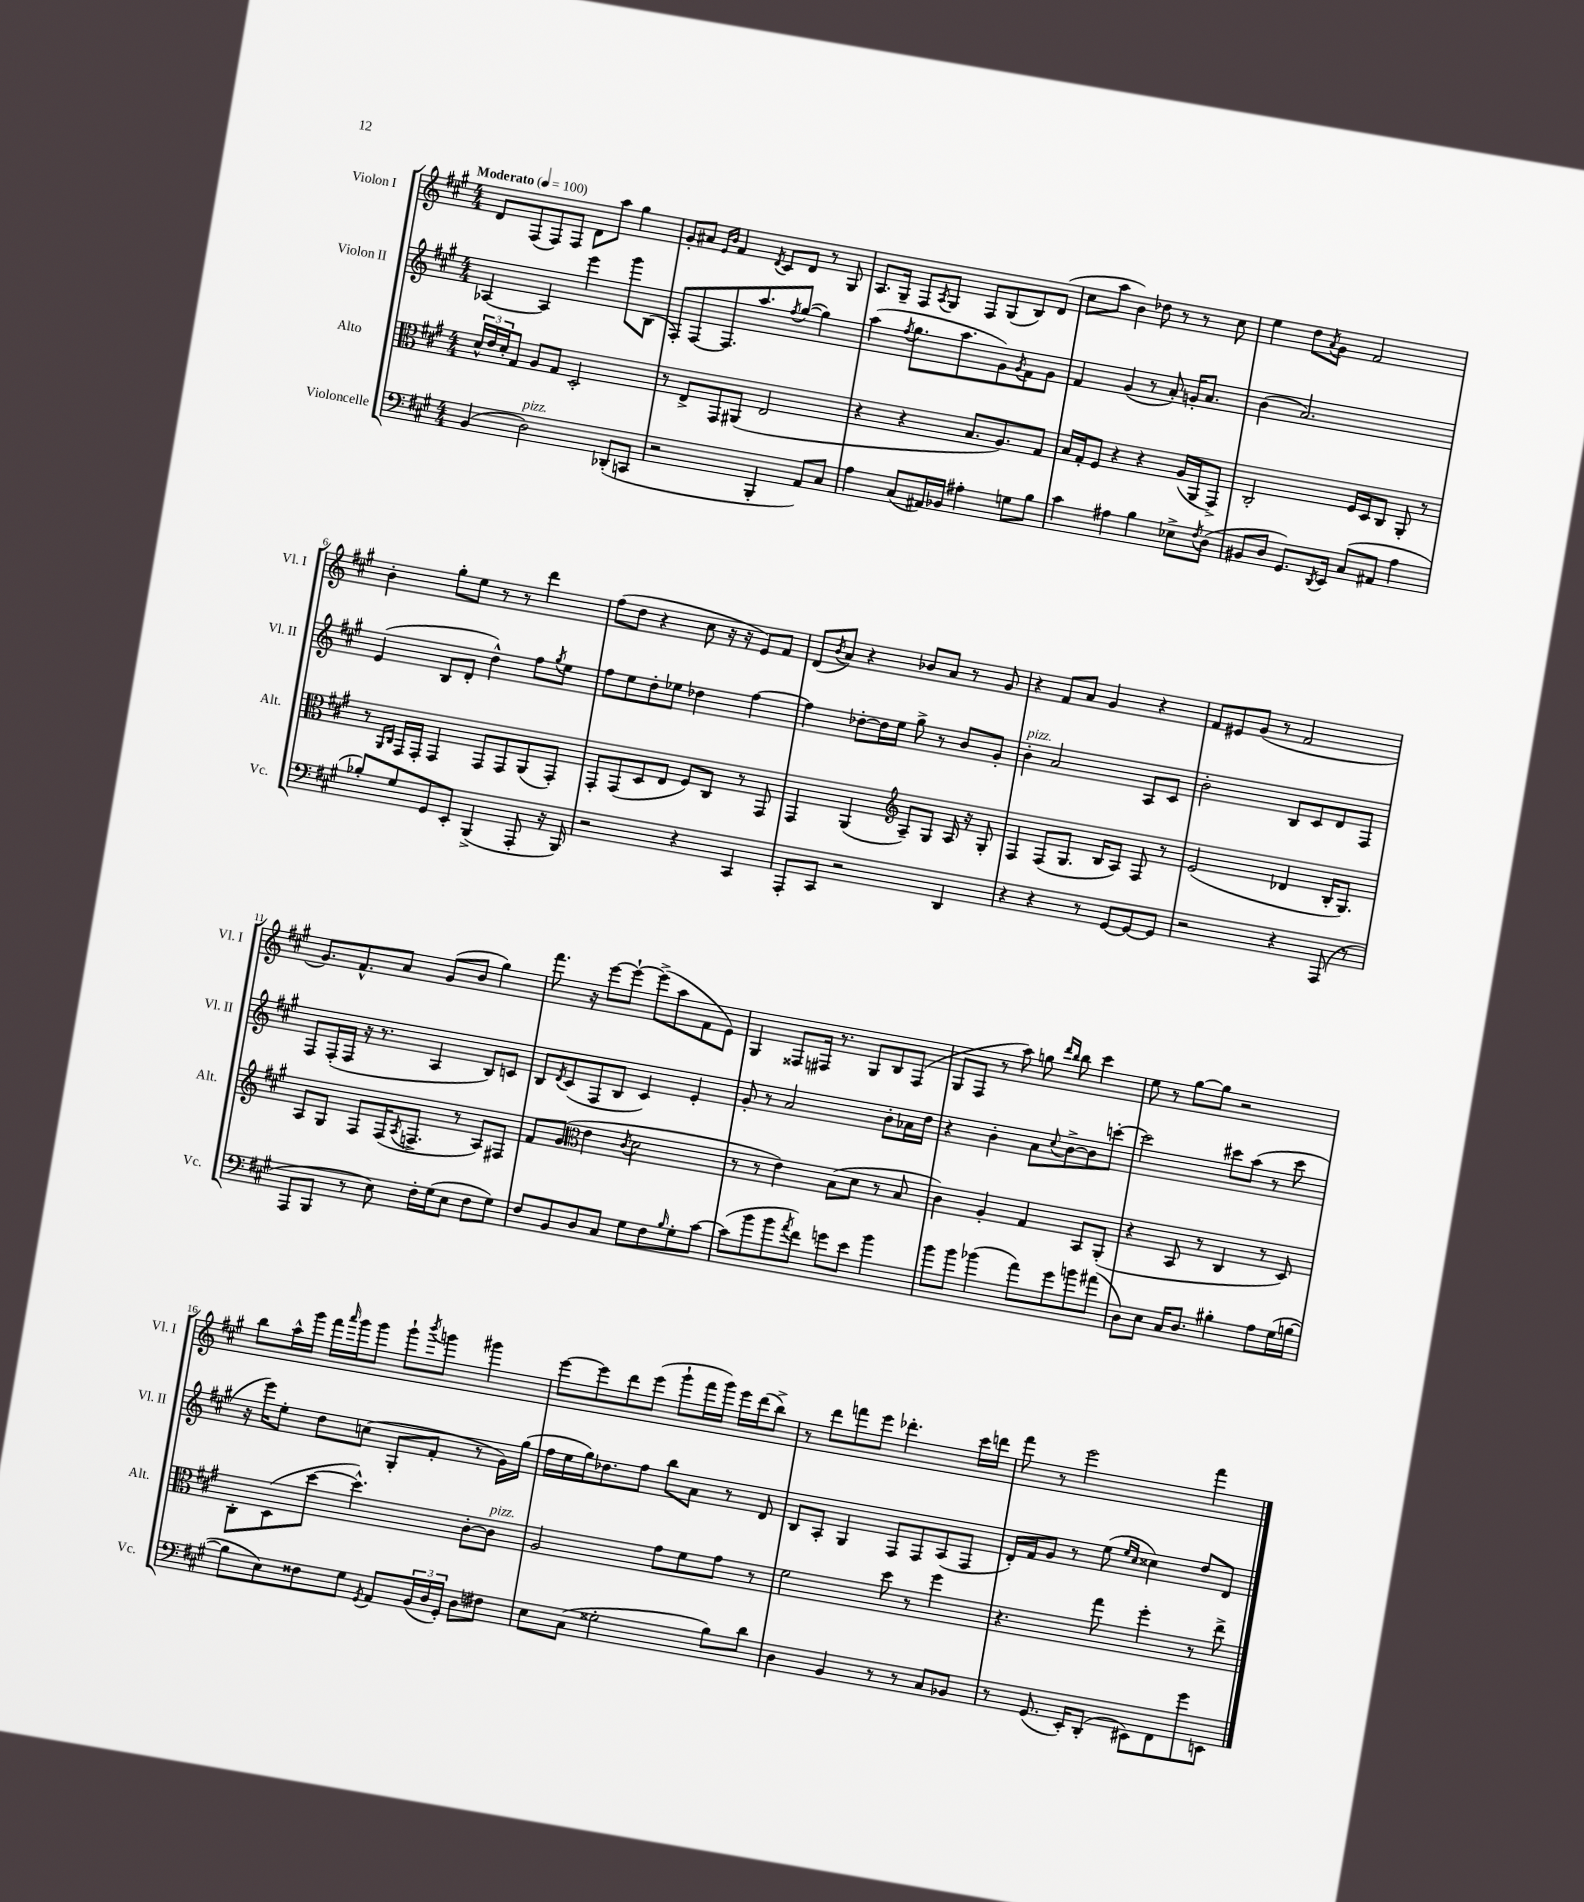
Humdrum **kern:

**kern	**kern	**kern	**kern
*part4	*part3	*part2	*part1
*staff4	*staff3	*staff2	*staff1
*I"Violoncelle	*I"Alto	*I"Violon II	*I"Violon I
*I'Vc.	*I'Alt.	*I'Vl. II	*I'Vl. I
*clefF4	*clefC3	*clefG2	*clefG2
*k[f#c#g#]	*k[f#c#g#]	*k[f#c#g#]	*k[f#c#g#]
*M4/4	*M4/4	*M4/4	*M4/4
*MM100	*MM100	*MM100	*MM100
=1	=1	=1	=1
!	!	!	!LO:TX:a:B:t=Moderato
(4BB/	24d^^/LL	[4A-X/	8d/L
.	24e/	.	.
.	24d'/J	.	.
.	8G#/J	.	(8F#/
!LO:TX:a:i:t=pizz.	!	!	!
2D\)	8A/L	4A-/]	8F#/)
.	8G#/J	.	8F#/J
.	2D'/	4eee\	8d\L
.	.	.	8aa\J
(8DD-X'/L	.	8ggg#\L	4gg#\
8CCn/J	.	(8B\J	.
=2	=2	=2	=2
2r	8r	8F#'/L)	8g#'/L
.	8E^/L	[8F#/	8a#X/J
.	.	.	16qqe/LL
.	.	.	16qqb/JJ
.	8GG#/	8.F#/]	4f#/
.	(8AA#X/J	.	.
.	.	8.aa/	.
.	.	.	8qd/
4BBB'/	2E/	.	8c#/L
.	.	8qff#/	.
.	.	([8gg#/J	8d/J
8AA/L)	.	4gg#\])	8r
8C#/J	.	.	8G#/
=3	=3	=3	=3
4A\	4r	(4aa\	8.A/L
.	.	.	16G#~/Jk
.	.	8qff#/	.
(8C#/L	4r	8.gg#\L	8F#/L
.	.	.	8qA/
16AA#X/L)	.	.	8G#/J
16BB-X/JJ	.	8.aa\	.
4A#X'\	8.B/L	.	8F#/L
.	.	8g#\)	(8G#/
.	8.A/)	.	.
.	.	8qg#/	.
8Gn\L	.	8f#\	8B/)
8B\J	8G#/J	8g#\J	(8d/J
=4	=4	=4	=4
4c#\	16B/LL	4f#/	8cc#\L
.	16G#'/J	.	.
.	8F#/J	.	8aa\J
4A#X\	4r	(4g#/	4b\)
4B\	4r	8r	8dd-X\
.	.	8a'/)	8r
8E-X^\L	(16A/LL	16gn'/KL	8r
.	16AA/J	8.a/J	.
8qF#/	.	.	.
(8D\J	8GG#^/J)	.	8cc#\
=5	=5	=5	=5
8BB#X/L	2C#'/	(4b\	4ee\
8D/J	.	.	.
8.GG#/L)	.	2.a/)	8dd\L
.	.	.	8qa/
.	.	.	8g#\J
8qDD/	.	.	.
16EE/Jk	.	.	.
(8C#/L	16F#/LL	.	2f#/
.	16D/J	.	.
8AA#X/J	8C#/J	.	.
4A\	8AA'/	.	.
.	8r	.	.
!!LO:LB:g=z
=6	=6	=6	=6
8B-X'/L)	8r	(4e/	4b'\
.	16qqAA/LL	.	.
.	16qqC#/JJ	.	.
8G#/	16GG#/LL	.	.
.	16GG#'/JJ	.	.
8GG#/	4GG#/	8B/L	8gg#'\L
8EE'/J	.	8d'/J	8ee\J
(4BBB^/	8GG#/L	4dd^^\)	8r
.	8GG#/	.	8r
8AAA'/	(8AA/	8ff#\L	4ddd\
.	.	8qgg#/	.
16r	8GG#'/J)	8ee\J	.
16BBB/)	.	.	.
=7	=7	=7	=7
2r	8GG#'/L	8ff#\L	(8ff#\L
.	(8GG#/	8ee\	8dd\J
.	8D/	8dd'\	4r
.	8E/J	8ee-X\J	.
4r	8F#/L)	4dd-X\	8cc#\
.	8C#/J	.	16r
.	.	.	16r
4CC#/	8r	[4ff#\	8e/L)
.	8GG#/	.	8f#/J
=8	=8	=8	=8
8AAA'/L	4GG#/	4ff#\]	(8d/L
.	.	.	8qb/
8CC#/J	.	.	8a/J)
2r	(4AA/	[8dd-X'\L	4r
.	.	16dd-\L]	.
.	.	16ee\JJ	.
*	*clefG2	*	*
.	8A~/L)	8gg#^\	8b-X/L
.	8G#/J	8r	8a/J
4DD/	16A/	8b/L	8r
.	16r	.	.
.	8G#'/	8g#'/J	8g#/
=9	=9	=9	=9
!	!	!LO:TX:a:i:t=pizz.	!
4r	4F#/	4b'\	4r
4r	(8F#/L	2a/	8f#/L
.	8.G#/J	.	8a/J
8r	.	.	4g#/
.	16B/KL	.	.
[8GG#/L	8A/J)	.	.
8GG#/_	8F#/	8A/L	4r
8GG#/J]	8r	8c#/J	.
=10	=10	=10	=10
2r	(2e/	2b'\	8f#/L
.	.	.	8e#X/
.	.	.	(8g#/J
.	.	.	8r
4r	4d-X/	8B/L	2f#/
.	.	8c#/	.
(8AAA/	16B'/KL	8d/	.
.	8.G#/J)	.	.
8r	.	8F#/J	.
!!LO:LB:g=z
=11	=11	=11	=11
8AAA/L	8A/L	8F#/L	8.g#/L)
8BBB/J	8G#/J	(16F#'/L	.
.	.	16F#/JJ	8.f#^^/
8r	8F#/L	16r	.
.	.	8.r	.
8E\)	(16F#/K	.	8a/J
.	8qA/	.	.
.	8.Fn^/J	.	.
16F#'\LL	.	4A/	(8g#/L
(16G#\J	.	.	.
8E\J	8r	.	8b/J
8F#\L	8A/L)	8B/L)	4gg#\)
8G#\J)	8F#X/J	8cn/J	.
=12	=12	=12	=12
8F#/L	8f#/L	8B/L	8.fff#\
.	.	8qd/	.
8BB/	(8g#/J	(8c#/	.
.	.	.	16r
*	*clefC3	*	*
8D/	4e\	8F#/	[8eee\L
8C#/J	.	8B/J	8eee`\J_
.	8qc#/	.	.
8G#\L	2d\	4c#/)	(8eee^\L]
8F#\	.	.	8aa\
16qqB/	.	.	.
8G#'\	.	4e'/	8f#\
[8c#\J	.	.	8e\J)
=13	=13	=13	=13
(8c#\L]	8r	8g#'/	4G#/
8b\	8r	8r	.
8b\	4e\)	2a/	8F##X/L
8qa/	.	.	.
8f#\J)	.	.	16F#X/Jk
.	.	.	8.r
8gn\L	(8B\L	.	.
8e\J	8d\J	.	8G#/L
4b\	8r	8b'\L	8B/
.	8B/	16a-X\L	(8F#/J
.	.	16dd\JJ	.
=14	=14	=14	=14
8b\L	4c#\)	4r	8G#/L
8b\J	.	.	8F#/J
(4b-X\	4A'/	4b'\	8r
.	.	.	8aa\)
8a\L)	4G#/	8a\L	8ggn\
.	.	.	16qqddd/LL
.	.	8qqcc#/	16qqbb/JJ
8g#\	.	[8b^\	8bb\
8bn\	8BB/L	8b\]	4ccc#\
(8a#X\J	(8AA'/J	[8cccn'\J	.
=15	=15	=15	=15
8D\L)	4r	2ccc\]	8ee\
8E\J	.	.	8r
16C#/KL	8BB/	.	[8gg#\L
8.D/J	.	.	.
.	8r	.	8gg#\J]
4B#X'\	4C#/	8ccc#X\L	2r
.	.	(8aa\J	.
8A\L	8r	8r	.
(16G#\L	8D/)	8ccc#\	.
[16Bn\JJ	.	.	.
!!LO:LB:g=z
=16	=16	=16	=16
8B\L]	8C#'\L	16r	8bb\L
.	.	16eee\KL)	.
8E\)	(8D\	8ee'\J	16aa^^\L
.	.	.	16ggg#\JJ
8F##X\	[8dd\J	8dd\L	16fff#\LL
.	.	.	16qqaaa/
.	.	.	16ggg#\J
8G#\J	4.dd^^\])	(8ccn\J	8ggg#\J
8qGG#/	.	.	.
8AA/L	.	8G#'/L	8ggg#`\L
.	.	.	8qbbb/
(24BB/L	.	8f#'/J	8gggn\J
24D/	.	.	.
24GG#'/JJ)	.	.	.
8D\L	[8c#'\L	8r	4ggg#X\
!	!LO:TX:a:i:t=pizz.	!	!
8F#X\J	8c#\J]	16g#\LL)	.
.	.	(16gg#\JJ	.
=17	=17	=17	=17
8E\L	2A/	16ff#\LL	[8eee\L
.	.	16ee\	.
(8C#\J	.	16gg#\J)	8eee\]
.	.	8.dd-X\	.
2G##X'\	.	.	8ddd\
.	.	8ff#\J	(8eee\J
.	8g#\L	8bb\L	8ggg#`\L
.	8f#\	8a\J	16fff#\L
.	.	.	16ggg#\JJ)
8B\L)	8g#\J	8r	16eee\LL
.	.	.	(16ddd\J
8d\J	8r	8d/	8bb^\J)
=18	=18	=18	=18
4D\	2f#\	8B/L	8r
.	.	8A'/J	8ddd\L
4BB/	.	4G#/	8fffn\
.	.	.	8eee\J
8r	8dd\	8F#/L	4.ddd-X'\
8r	8r	8F#/	.
8C#/L	4ff#\	(8A/	.
8BB-X/J	.	8F#/J	16ccc#\LL
.	.	.	16dddn\JJ
=19	=19	=19	=19
8r	4.r	16d'/LL)	8fff#\
.	.	16f#/J	.
(8.GG#/	.	8g#/J	8r
.	.	8r	2eee\
16EE'/KL)	.	.	.
(8DD'/J	8gg#\	(8ee\	.
.	.	16qqee/LL	.
.	.	16qqcc#/JJ	.
8EE#X\L)	4ff#'\	4cc##X\)	.
8FF#\	.	.	.
8g#\	8r	8dd/L	4fff#\
8EEn\J	8ee^\	8d/J	.
==	==	==	==
*-	*-	*-	*-
